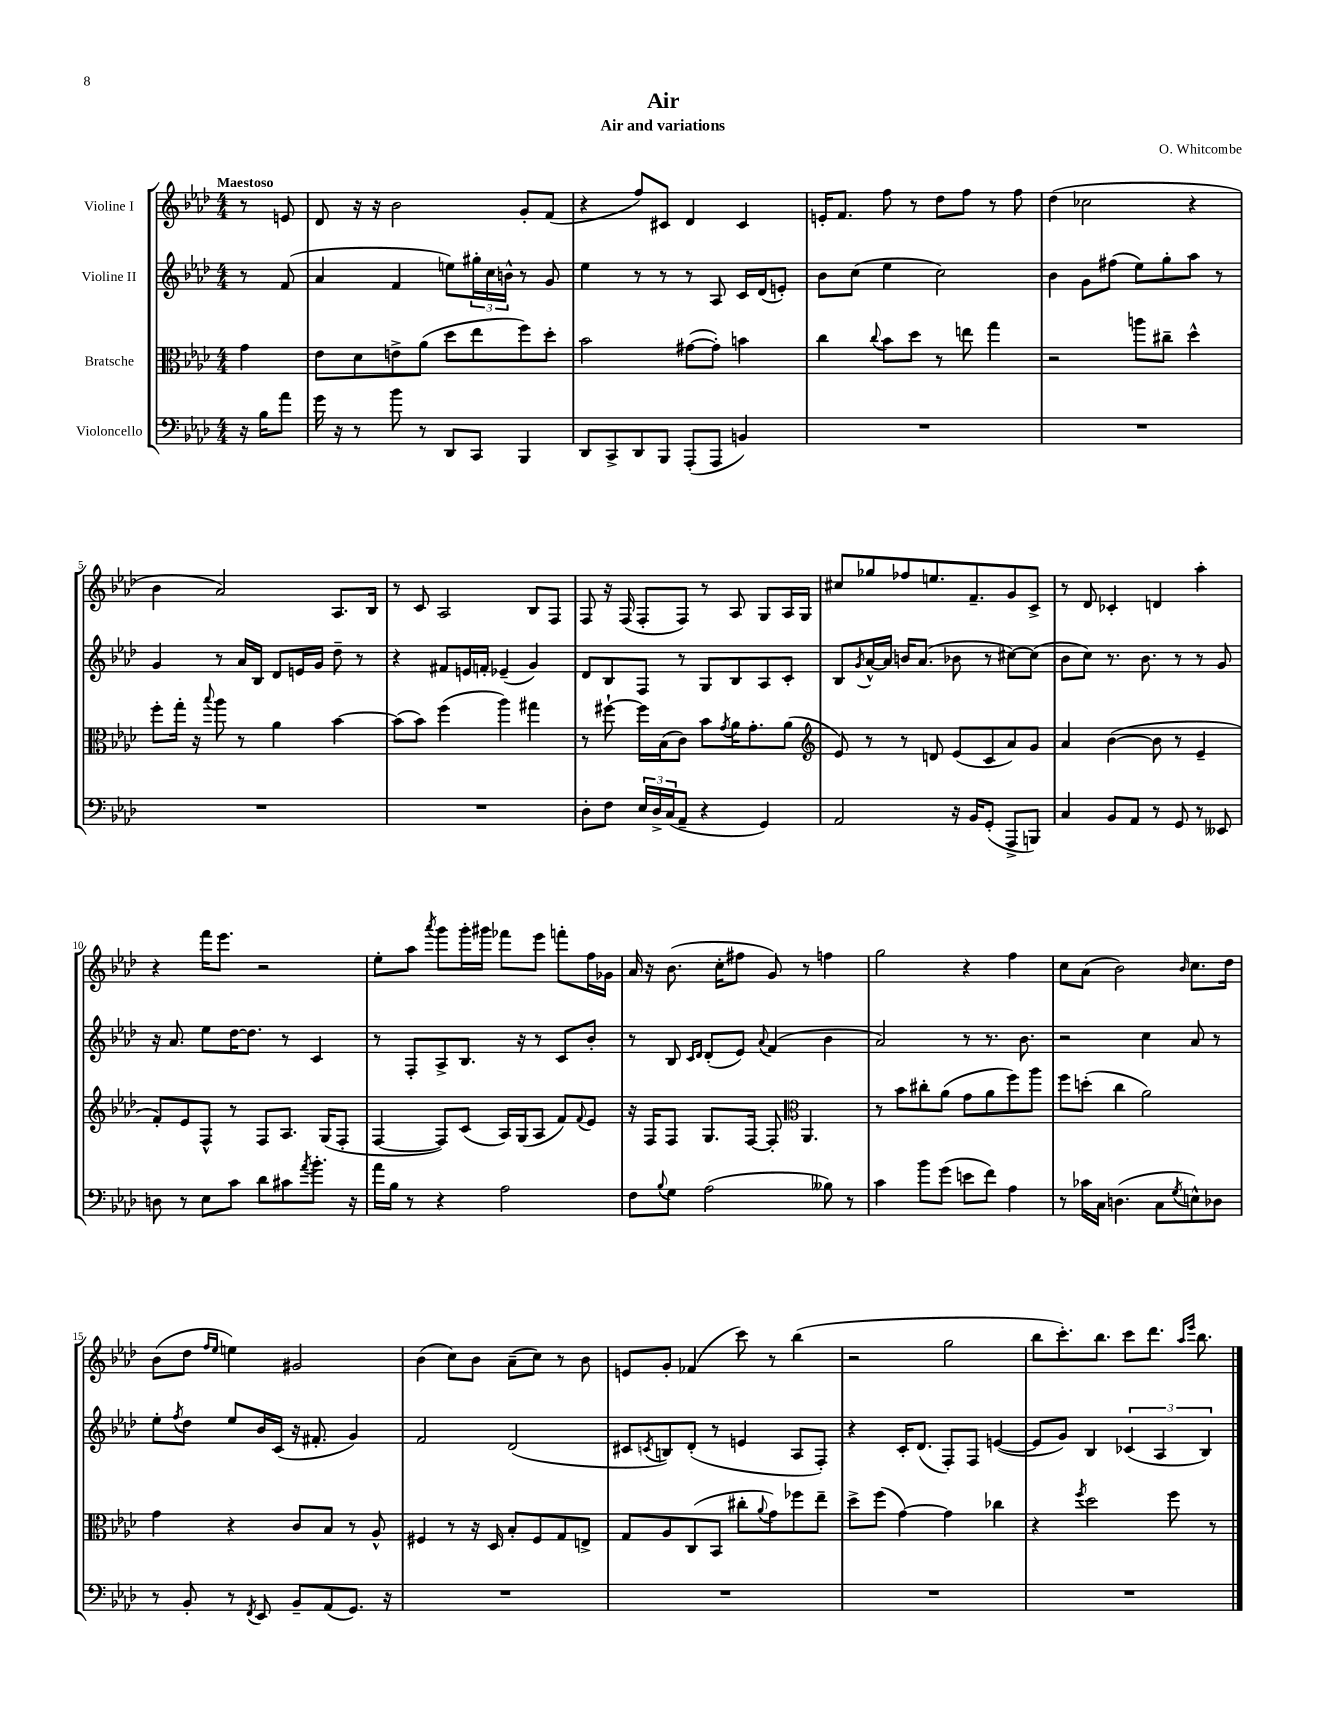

**kern	**kern	**kern	**kern
*part4	*part3	*part2	*part1
*staff4	*staff3	*staff2	*staff1
*I"Violoncello	*I"Bratsche	*I"Violine II	*I"Violine I
*clefF4	*clefC3	*clefG2	*clefG2
*k[b-e-a-d-]	*k[b-e-a-d-]	*k[b-e-a-d-]	*k[b-e-a-d-]
*M4/4	*M4/4	*M4/4	*M4/4
=	=	=	=
!	!	!	!LO:TX:a:B:t=Maestoso
16r	4g\	8r	8r
16B-\KL	.	.	.
8a-\J	.	(8f/	8en/
=1	=1	=1	=1
16g\	8e-\L	4a-/	8d-/
16r	.	.	.
8r	8d-\	.	16r
.	.	.	16r
8b-\	8en^\	4f/	2b-\
8r	(8a-\J	.	.
8DD-/L	8dd-\L	8een\L)	.
8CC/J	8ee-\	24gg#X'\L	.
.	.	24cc\	.
.	.	24bn^^\JJ	.
4BBB-/	8ff\)	8r	8g'/L
.	8dd-'\J	8g/	(8f/J
=2	=2	=2	=2
8DD-/L	2b-\	4ee-\	4r
8CC^/	.	.	.
8DD-/	.	8r	8ff/L)
8BBB-/J	.	8r	8c#X/J
(8AAA-'/L	([8g#X\L	8r	4d-/
8AAA-/J	8g#'\J])	8A-/	.
4BBn/)	4bn\	16c/LL	4c#/
.	.	(16d-/J	.
.	.	8en'/J)	.
=3	=3	=3	=3
1r	4cc\	8b-\L	16en'/KL
.	.	.	8.f/J
.	.	(8cc\J	.
.	8qqcc/	.	.
.	8b-\L	4ee-\	8ff\
.	8dd-\J	.	8r
.	8r	2cc\)	8dd-\L
.	8een\	.	8ff\J
.	4gg\	.	8r
.	.	.	8ff\
=4	=4	=4	=4
1r	2r	4b-\	(4dd-\
.	.	8g\L	2cc-X\
.	.	(8ff#X\J	.
.	8aan\L	8ee-\L)	.
.	8cc#X~\J	8gg'\	.
.	4dd-^^\	8aa-\J	4r
.	.	8r	.
!!LO:LB:g=z
=5	=5	=5	=5
1r	8ff'\L	4g/	4b-\
.	16gg'\Jk	.	.
.	16r	.	.
.	8qqbb-/	.	.
.	8aa-\	8r	2a-/)
.	8r	16a-/LL	.
.	.	16B-/JJ	.
.	4a-\	8d-/L	.
.	.	16en/L	.
.	.	16g/JJ	.
.	[4b-\	8dd-~\	8.A-/L
.	.	8r	.
.	.	.	16B-/Jk
=6	=6	=6	=6
1r	(8b-\L]	4r	8r
.	8b-\J)	.	8c/
.	(4ff\	8f#X/L	2A-/
.	.	16en/L	.
.	.	16fn'/JJ	.
.	4aa-\)	(4e-X~/	.
.	4gg#X\	4g/)	8B-/L
.	.	.	8F/J
=7	=7	=7	=7
8D-'\L	8r	8d-/L	8F/
8F\J	[8ff#X`\	8B-/	16r
.	.	.	(16F/
24E-/LL	16ff#\LL]	8F/J	8F'/L
24D-^/	.	.	.
.	(16B-\J	.	.
(24C/J	.	.	.
8AA-~/J	8c\J)	8r	8F/J)
4r	8b-\L	8G/L	8r
.	8qg/	.	.
.	16a-\K	8B-/	8A-/
.	8.g'\	.	.
4GG/)	.	8A-/	8G/L
.	(8a-\J	8c'/J	16A-/L
.	.	.	16G/JJ
=8	=8	=8	=8
*	*clefG2	*	*
2AA-/	8e-/)	8B-/L	8cc#X/L
.	.	8qg/	.
.	8r	[16a-^^/L	8gg-X/
.	.	16a-/JJ]	.
.	8r	16bn/KL	8ff-X/
.	.	(8.a-/J	.
.	8dn/	.	8.een/
16r	(8e-/L	8b-X\	.
16BB-/KL	.	.	8.f~/
(8GG'/J	8c/	8r	.
8AAA-^/L	8a-/)	[8cc#X\L)	8g/
8BBBn/J)	8g/J	(8cc#\J]	8c^/J
=9	=9	=9	=9
4C/	4a-/	8b-\L	8r
.	.	8cc\J)	8d-/
8BB-/L	([4b-\	8.r	4c-X'/
8AA-/J	.	.	.
.	.	8.b-\	.
8r	8b-\]	.	4dn/
8GG/	8r	8r	.
8r	4e-~/	8r	4aa-'\
8EE--X/	.	8g/	.
!!LO:LB:g=z
=10	=10	=10	=10
8Dn\	8f'/L)	16r	4r
.	.	8.a-/	.
8r	8e-/	.	.
8E-\L	8F^^/J	8ee-\L	16fff\KL
.	.	.	8.eee-\J
8c\J	8r	[16dd-\K	.
.	.	8.dd-\J]	.
8d-\L	8F/L	.	2r
8c#X\	8.A-/J	8r	.
8qa-/	.	.	.
8.b-'\J	.	4c/	.
.	(16G/KL	.	.
.	8F'/J	.	.
16r	.	.	.
=11	=11	=11	=11
16a-\LL	[4F/	8r	8ee-'\L
16B-\JJ	.	.	.
8r	.	8F'/L	8aa-\J
.	.	.	8qaaa-/
4r	8F/L])	8A-^/	8ggg\L
.	(8c/J	8.B-/J	16ggg'\L
.	.	.	16ggg#X\JJ
2A-\	16A-/LL)	.	8fff-X\L
.	(16G/J	16r	.
.	8A-/J	8r	8eee-\J
.	8f/L)	8c/L	8fffn'\L
.	8qqf/	.	.
.	8e-/J	8b-'/J	16ff\L
.	.	.	16g-X\JJ
=12	=12	=12	=12
8F\L	16r	8r	16a-/
.	16F/KL	.	16r
8qqB-/	.	.	.
8G\J	8F/J	8B-/	(8.b-\
.	.	16qqc/LL	.
.	.	16qqd-/JJ	.
(2A-\	8.G/L	(8d-'/L	.
.	.	.	16cc'\KL
.	.	8e-/J)	8ff#X\J
.	[16F/Jk	.	.
.	.	8qqa-/	.
.	8F'/]	(4f/	8g/)
*	*clefC3	*	*
.	4.AA-/	.	8r
8B--X\)	.	4b-\	4ffn\
8r	.	.	.
=13	=13	=13	=13
4c\	8r	2a-/)	2gg\
.	8b-\L	.	.
8b-\L	8cc#X'\	.	.
(8g\J	(8a-\J	.	.
8en\L	8g\L	8r	4r
8f\J)	8a-\	8.r	.
4A-\	8ff\)	.	4ff\
.	.	8.b-\	.
.	8aa-\J	.	.
=14	=14	=14	=14
8r	8ff\L	2r	8cc\L
16c-X\LL	(8ddn'\J	.	(8a-\J
16C\JJ	.	.	.
(4.Dn\	4cc\	.	2b-\)
.	2a-\)	4cc\	.
8C\L	.	.	.
8qG/	.	.	16qqb-/
8En^^\)	.	8a-/	8.cc\L
8D-X\J	.	8r	.
.	.	.	16dd-\Jk
!!LO:LB:g=z
=15	=15	=15	=15
8r	4g\	8ee-'\L	(8b-\L
.	.	8qff/	.
8BB-'/	.	8dd-\J	8dd-\J
.	.	.	16qqff/LL
.	.	.	16qqee-/JJ
8r	4r	8ee-/L	4een\)
8qFF/	.	.	.
8EE-/	.	16b-/L	.
.	.	(16c/JJ	.
8BB-~/L	8c/L	16r	2g#X/
.	.	8.f#X'/	.
(8AA-/	8B-/J	.	.
8.GG/J)	8r	4g/)	.
.	8A-^^/	.	.
16r	.	.	.
=16	=16	=16	=16
1r	4F#X/	2f/	(4b-\
.	8r	.	8cc\L)
.	16r	.	8b-\J
.	16D-/	.	.
.	8B-'/L	(2d-/	(8a-~\L
.	8F#/	.	8cc\J)
.	8G/	.	8r
.	8En^/J	.	8b-\
=17	=17	=17	=17
1r	8G/L	8c#X/L	8en/L
.	.	8qcn/	.
.	8A-/	8Bn/)	8g'/J
.	(8C/	(8d-'/J	(4f-X/
.	8BB-/J	8r	.
.	8cc#X'\L	4en/	8ccc\)
.	8qqa-/	.	.
.	8g\)	.	8r
.	8ff-X\	8A-/L	(4bb-\
.	8ee-~\J	8F'/J)	.
=18	=18	=18	=18
1r	8dd-^\L	4r	2r
.	(8ff\J	.	.
.	[4g\)	16c'/KL	.
.	.	(8.d-/J	.
.	4g\]	8F'/L)	2gg\
.	.	8F/J	.
.	4cc-X\	([4en/	.
=19	=19	=19	=19
1r	4r	8e/L]	8bb-\L
.	.	8g/J)	8.ccc'\)
.	8qff/	.	.
.	2dd-\	4B-/	.
.	.	.	8.bb-\J
.	.	(6c-X/	8ccc\L
.	.	.	8.ddd-\J
.	.	6A-/	.
.	8ff\	.	.
.	.	.	16qqaa-/LL
.	.	.	16qqeee-/JJ
.	.	.	8.bb-\
.	.	6B-/)	.
.	8r	.	.
==	==	==	==
*-	*-	*-	*-
